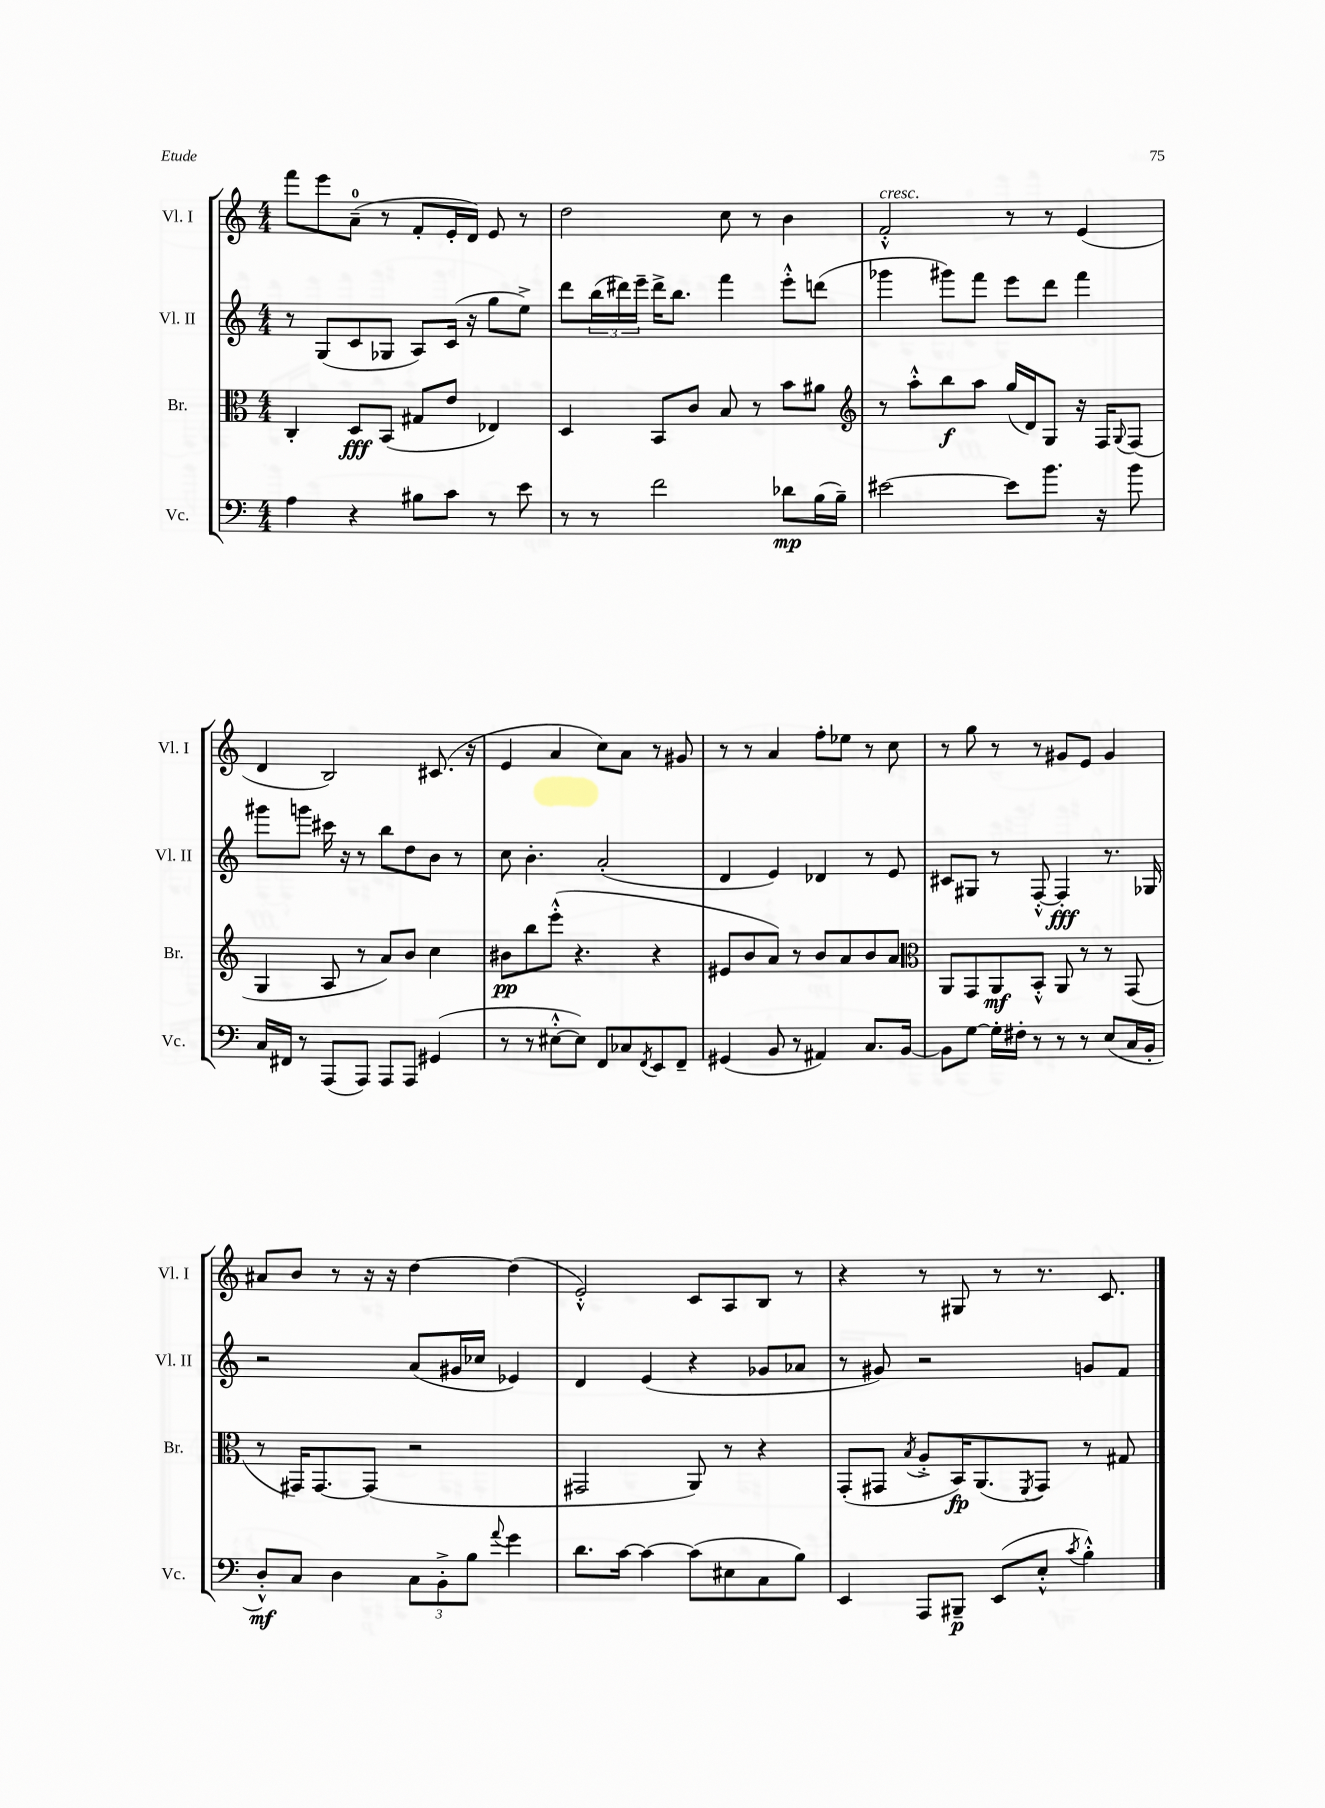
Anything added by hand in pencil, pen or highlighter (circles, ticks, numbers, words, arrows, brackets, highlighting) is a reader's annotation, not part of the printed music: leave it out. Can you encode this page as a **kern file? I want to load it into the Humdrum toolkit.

**kern	**dynam	**kern	**dynam	**kern	**dynam	**kern
*part4	*part4	*part3	*part3	*part2	*part2	*part1
*staff4	*staff4	*staff3	*staff3	*staff2	*staff2	*staff1
*I"Vc.	*	*I"Br.	*	*I"Vl. II	*	*I"Vl. I
*I'Vc.	*	*I'Br.	*	*I'Vl. II	*	*I'Vl. I
*clefF4	*	*clefC3	*	*clefG2	*	*clefG2
*k[]	*	*k[]	*	*k[]	*	*k[]
*M4/4	*	*M4/4	*	*M4/4	*	*M4/4
=38	=38	=38	=38	=38	=38	=38
4A\	.	4C'/	.	8r	.	8fff\L
.	.	.	.	(8G/L	.	8eee\
4r	.	8D/L	fff	8c/	.	(8a~\J
.	.	(8BB/J	.	8G-X/J	.	8r
8B#X\L	.	8G#X/L	.	8A/L)	.	8f'/L
8c\J	.	8e/J	.	(16c/Jk	.	16e'/L
.	.	.	.	16r	.	16d/JJ)
8r	.	4E-X/)	.	8gg\L	.	8e/
8e\	.	.	.	8ee^\J)	.	8r
=39	=39	=39	=39	=39	=39	=39
8r	.	4D/	.	8ddd\L	.	2dd\
8r	.	.	.	(24bb\L	.	.
.	.	.	.	24ddd#X\)	.	.
.	.	.	.	24eee~\JJ	.	.
2f\	.	8BB/L	.	16ddd#^\KL	.	.
.	.	.	.	8.bb\J	.	.
.	.	8c/J	.	.	.	.
.	.	8B/	.	4fff\	.	8cc\
.	.	8r	.	.	.	8r
8d-X\L	mp	8b\L	.	8eee'^^\L	.	4b\
(16B\L	.	8a#X\J	.	(8dddn\J	.	.
16B~\JJ)	.	.	.	.	.	.
=40	=40	=40	=40	=40	=40	=40
*	*	*clefG2	*	*	*	*
!	!	!	!	!	!	!LO:TX:a:i:t=cresc.
[2e#X\	.	8r	.	4ggg-X\	.	2f'^^/
.	.	8aa'^^\L	.	.	.	.
.	.	8bb\	f	8ggg#X\L)	.	.
.	.	8aa\J	.	8fff\J	.	.
8e#\L]	.	(16gg/LL	.	8eee\L	.	8r
.	.	16d/J)	.	.	.	.
8.b\J	.	8G/J	.	8ddd\J	.	8r
.	.	16r	.	4fff\	.	(4e/
16r	.	16F/KL	.	.	.	.
.	.	8qqG/	.	.	.	.
8b\	.	(8F/J	.	.	.	.
!!LO:LB:g=z
=41	=41	=41	=41	=41	=41	=41
16C/LL	.	4G/	.	8ggg#X\L	.	4d/
16FF#X/JJ	.	.	.	.	.	.
8r	.	.	.	8gggn\J	.	.
(8AAA/L	.	8A/	.	16ccc#X\	.	2B/)
.	.	.	.	16r	.	.
8AAA/J)	.	8r	.	8r	.	.
8AAA/L	.	8a/L)	.	8bb\L	.	.
8AAA/J	.	8b/J	.	8dd\	.	.
(4GG#X/	.	4cc\	.	8b\J	.	(8.c#X/
.	.	.	.	8r	.	.
.	.	.	.	.	.	16r
=42	=42	=42	=42	=42	=42	=42
8r	.	8b#X\L	pp	8cc\	.	4e/
8r	.	8bb\	.	4.b'\	.	.
[8E#X'^^\L	.	(8eee'^^\J	.	.	.	4a/
8E#\J])	.	4.r	.	.	.	.
8FF/L	.	.	.	(2a'/	.	8cc\L)
8C-X/	.	.	.	.	.	8a\J
8qFF/	.	.	.	.	.	.
8EE/	.	4r	.	.	.	8r
8FF~/J	.	.	.	.	.	8g#X/
=43	=43	=43	=43	=43	=43	=43
(4GG#X/	.	8e#X/L	.	4d/	.	8r
.	.	8b/	.	.	.	8r
8BB/	.	8a/J)	.	4e/)	.	4a/
8r	.	8r	.	.	.	.
4AA#X/)	.	8b/L	.	4d-X/	.	8ff'\L
.	.	8a/	.	.	.	8ee-X\J
8.C/L	.	8b/	.	8r	.	8r
.	.	8a/J	.	8e/	.	8cc\
[16BB/Jk	.	.	.	.	.	.
=44	=44	=44	=44	=44	=44	=44
*	*	*clefC3	*	*	*	*
8BB\L]	.	8AA/L	.	8c#X/L	.	8r
[8G\J	.	8GG/	.	8G#X/J	.	8gg\
16G'\LL]	.	8AA/	mf	8r	.	8r
16F#X'\JJ	.	.	.	.	.	.
8r	.	8BB'^^/J	.	[8F'^^/	.	8r
8r	.	8AA/	.	4F'/]	fff	8g#X/L
8r	.	8r	.	.	.	8e/J
(8E/L	.	8r	.	8.r	.	4g#/
16C/L	.	(8GG/	.	.	.	.
16BB'/JJ	.	.	.	16G-X/	.	.
!!LO:LB:g=z
=45	=45	=45	=45	=45	=45	=45
8D'^^/L)	mf	8r	.	2r	.	8a#X/L
8C/J	.	16GG#X/KL)	.	.	.	8b/J
.	.	[8.GG#/	.	.	.	.
4D\	.	.	.	.	.	8r
.	.	(8GG#/J]	.	.	.	16r
.	.	.	.	.	.	16r
12C\L	.	2r	.	(8a/L	.	[4dd\
12BB'^\	.	.	.	.	.	.
.	.	.	.	16g#X/L	.	.
12B\J	.	.	.	.	.	.
.	.	.	.	16cc-X/JJ	.	.
8qqa/	.	.	.	.	.	.
4g\	.	.	.	4e-X/)	.	(4dd\]
=46	=46	=46	=46	=46	=46	=46
8.d\L	.	2GG#X/	.	4d/	.	2e'^^/)
[16c\Jk	.	.	.	.	.	.
4c\_	.	.	.	(4e/	.	.
(8c\L]	.	8AA/)	.	4r	.	8c/L
8E#X\	.	8r	.	.	.	8A/
8C\	.	4r	.	8g-X/L	.	8B/J
8B\J)	.	.	.	8a-X/J	.	8r
=47	=47	=47	=47	=47	=47	=47
4EE/	.	(8GG'/L	.	8r	.	4r
.	.	8GG#X/J	.	8g#X/)	.	.
.	.	8qB/	.	.	.	.
8AAA/L	.	8A'^/L	.	2r	.	8r
8BBB#X~/J	p	16BB/K)	fp	.	.	8G#X/
.	.	(8.AA/	.	.	.	.
(8EE/L	.	.	.	.	.	8r
.	.	8qFF/	.	.	.	.
8E'^^/J	.	8GG#/J)	.	.	.	8.r
8qc/	.	.	.	.	.	.
4B'^^\)	.	8r	.	8gn/L	.	.
.	.	.	.	.	.	8.c/
.	.	8G#X/	.	8f/J	.	.
==	==	==	==	==	==	==
*-	*-	*-	*-	*-	*-	*-
